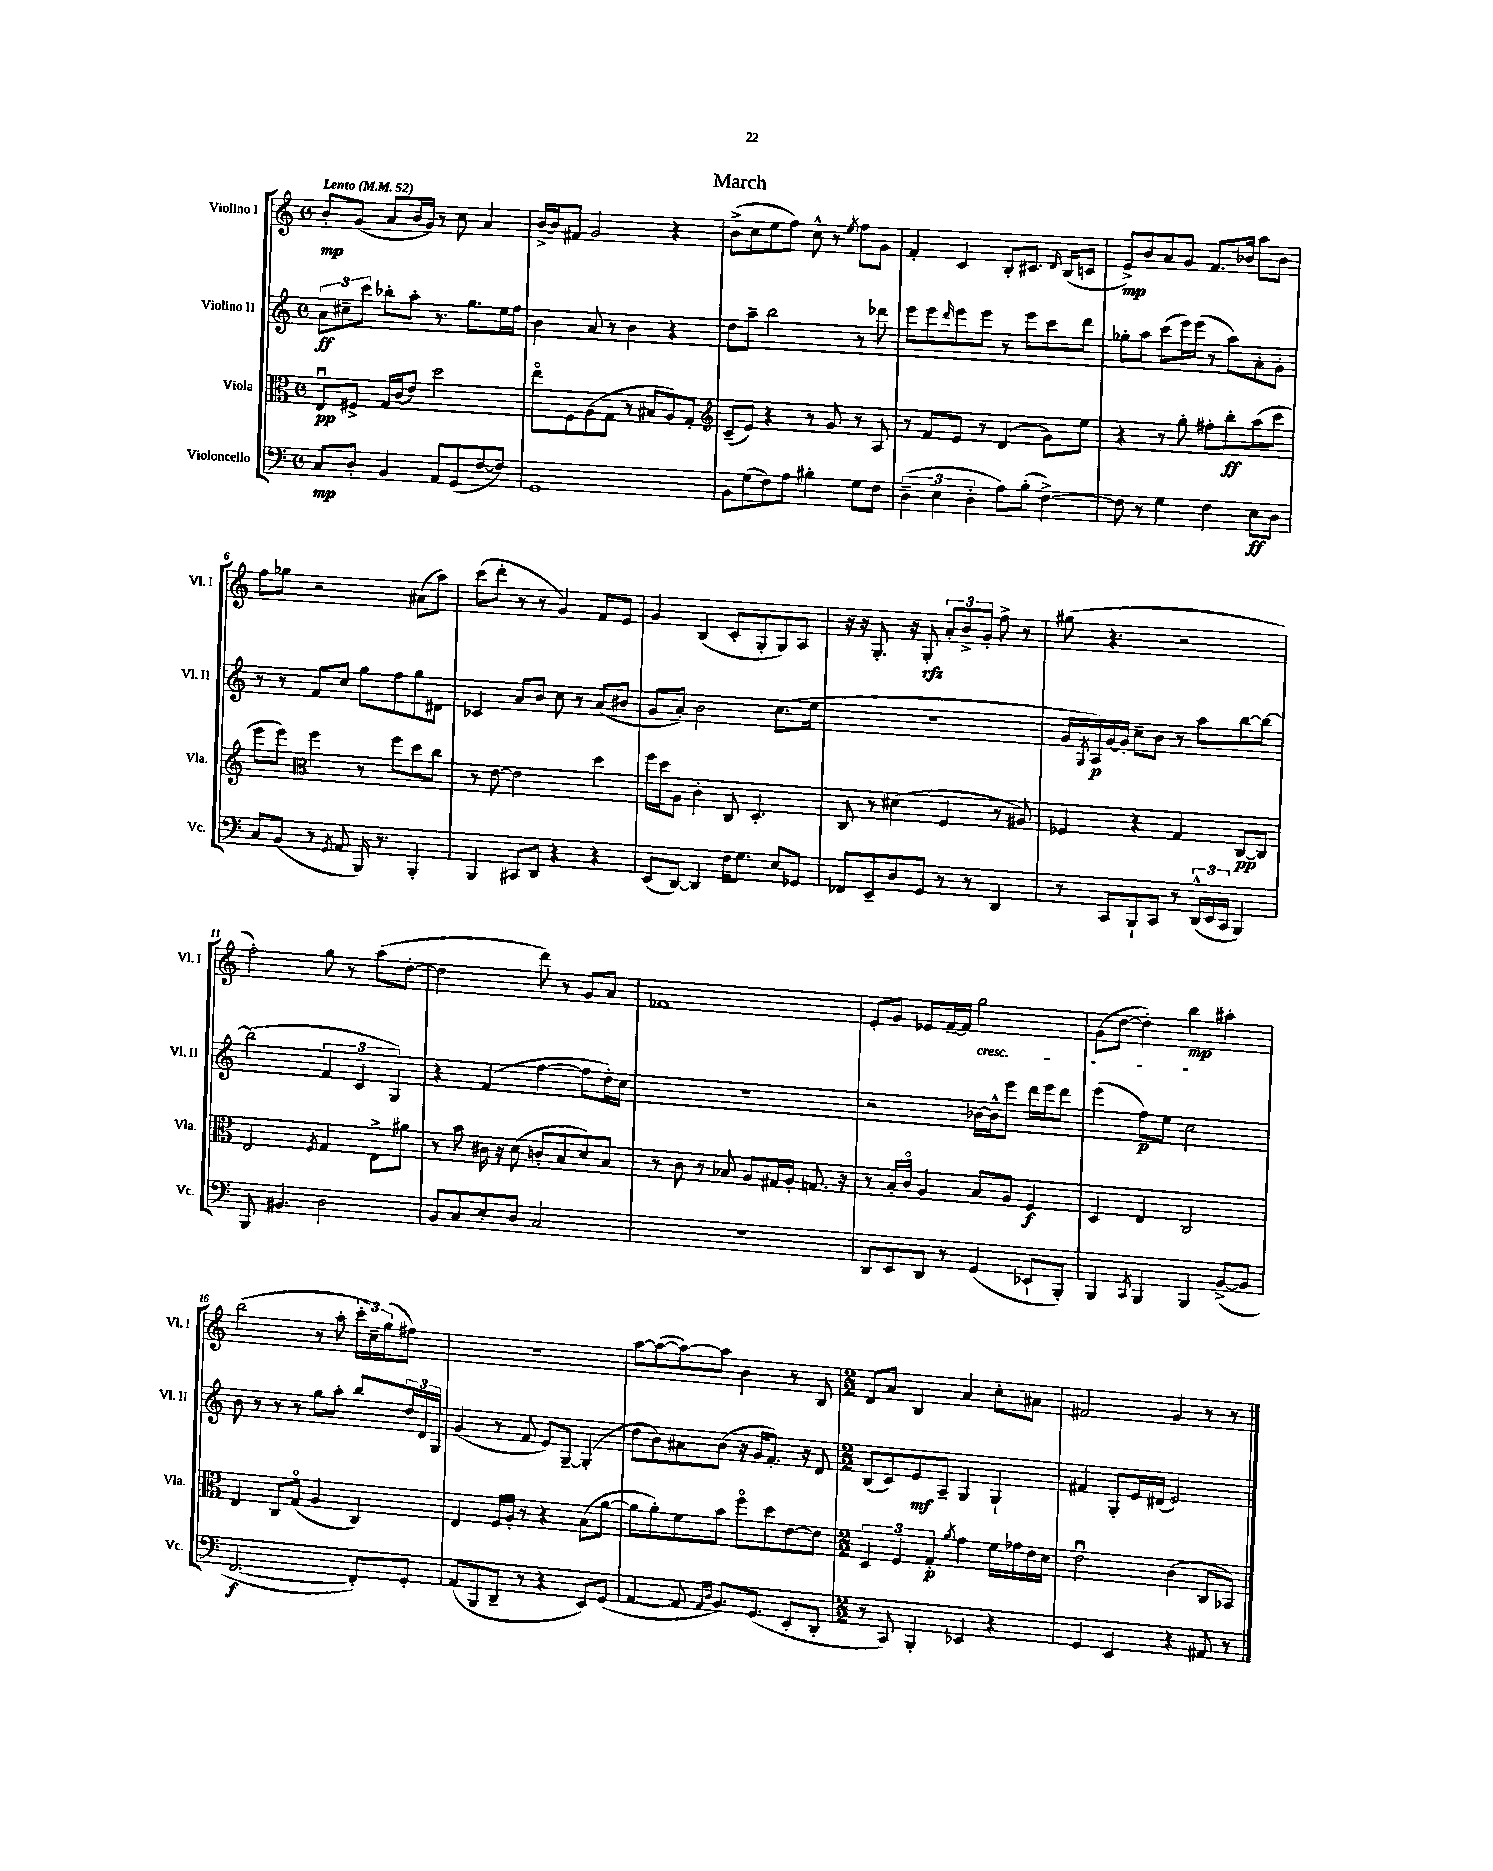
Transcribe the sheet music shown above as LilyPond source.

\header { title = "March" }
<<
\new StaffGroup <<
\new Staff = "s0" \with { instrumentName = "Violino I" shortInstrumentName = "Vl. I" } {
    \clef treble \key c \major \defaultTimeSignature \time 4/4 \tempo "Lento" 4 = 52
    b'8-.\mp g'8( a'8 b'16 g'16) r8 c''8 a'4 |
    b'16~-> b'16 fis'8 g'2 r4 |
    b'8->( c''8 e''8 f''8) c''8-^ r8 \acciaccatura { e''8 } f''8 g'8 |
    f'4-. c'4 b8-. cis'8. \grace { d'16 } b16( c'8 |
    e'8->\mp) b'8 a'8 g'8 f'8. bes'16 a''8 bes'8 |
    f''8 ges''8 r2 ais'8( a''8) |
    c'''8( d'''8-. r8 r8 g'4) f'8 e'8 |
    g'4 b4( c'8-. g8-. g8) a8 |
    r16 r16 g8.-. r16 g8-.\rfz \tuplet 3/2 { a'8-. b'8-> g'8-. } f''8-> r8 |
    gis''8( r4. r2 |
    f''2-.) g''8 r8 a''8( d''8~-. |
    d''2 d'''8) r8 g'8 a'8 |
    fes'1 |
    e'8-. g'8 ees'8 f'16~-- f'16 g''2\cresc |
    g'8( d''8~ d''4-.) b''4\mp\! ais''4-. |
    b''2( r8 a''8-. \tuplet 3/2 { c'''16-. c''16--) g''16( } fis''8) |
    R1 |
    a''8~ a''8~( a''8~) a''8 b'4 r8 b8 |
    \numericTimeSignature \time 2/2 d'8 a'8 b4 a'4 c''8-. ais'8 |
    fis'2 g'4 r8 r8 \bar "|." |
}
\new Staff = "s1" \with { instrumentName = "Violino II" shortInstrumentName = "Vl. II" } {
    \clef treble \key c \major \defaultTimeSignature \time 4/4
    \tuplet 3/2 { a'8\ff cis''8-- c'''8 } bes''8-. a''8-. r8. g''8. e''16 f''16 |
    b'4 a'8 r8 b'4 r4 |
    d''8 a''8-- b''2 r8 des'''8 |
    e'''8 e'''8 \grace { d'''16 } e'''8 e'''8 r8 e'''8 c'''8 d'''8 |
    ges''8-. a''8 c'''8( e'''16) e'''16( r8 a''8) a'8-. g'8-. |
    r8 r8 f'8 c''8 g''8 f''8 g''8 dis'8 |
    ces'4 a'8 b'8 c''8 r8 a'8( bis'8 |
    g'8 a'8-.) b'2 c''8.( e''16 |
    R1 |
    g'16 \acciaccatura { g8 } a16\p) g'16~ g'16-. c''8-- b'8 r8 a''8 b''8~ b''8~ |
    b''2( \tuplet 3/2 { f'4 c'4 g4) } |
    r4 f'4( f''4~ f''8 d''16-.) c''16 |
    R1 |
    r2 bes'16~ bes'16-^ e'''8 d'''16 e'''16 d'''8 |
    e'''4( f''8\p) e''8 c''2 |
    b'8 r8 r8 r8 g''8 a''8-. b''8 \tuplet 3/2 { d''16 d'16 g16 } |
    g'4( r8 f'8 e'8) g8~-- g4-.( |
    d''8 b'8) ais'8 b'8( r16 g'16 f'8.-.) r16 d'8 |
    \numericTimeSignature \time 2/2 b8( c'8) e'8\mf a8-- g4 g4-! |
    fis'4 g8-. e'16 dis'16( e'2) \bar "|." |
}
\new Staff = "s2" \with { instrumentName = "Viola" shortInstrumentName = "Vla." } {
    \clef alto \key c \major \defaultTimeSignature \time 4/4
    e8\downbow\pp fis8-> g16 c'16( e'8) d''2 |
    e''8\flageolet f8 a8( g8 r8 bis8 a8) g8-. |
    \clef treble c'8--( e'8) r4 r8 g'8 r8 a8 |
    r8 f'8 e'8 r8 d'4( g'8) e''8 |
    r4 r8 g''8-. fis''8-. b''8-.\ff a''8( c'''8 |
    e'''8 e'''8) \clef alto f''4 r8 f''8 d''8 c''8 |
    r8 e'8~ e'2 d''4 |
    f''16 d''16 a8 c'4-. c8 d4.-. |
    c8 r8 dis'4( f4 r8 ais8) |
    fes4 r4 g4 c8~\pp c8 |
    e2 \acciaccatura { f8 } g4 e8-> ais'8 |
    r8 b'8 cis'16 r16 d'8( c'8-. b8 d'8) b8 |
    r8 c'8 r8 bes8 a8 gis16 a16-. g8. r16 |
    r8 b16-. c'16\flageolet a4 b8 a8 f4\f |
    d4 e4 c2 |
    e4 c8 g8\flageolet( a4 c4) |
    e4 f16 a16-. r8 r4 b8( a'8~ |
    a'8 a'8-.) f'8 b'8 f''8\flageolet d''8 e'8~ e'8 |
    \numericTimeSignature \time 2/2 \tuplet 3/2 { d4 f4 g4-.\p } \acciaccatura { a'8 } g'4 f'16 ges'16 e'16 d'16 |
    e'2\downbow c'4( c8 bes,8) \bar "|." |
}
\new Staff = "s3" \with { instrumentName = "Violoncello" shortInstrumentName = "Vc." } {
    \clef bass \key c \major \defaultTimeSignature \time 4/4
    c8\mp d8-. b,4 a,8 g,8( f8~ f8) |
    g,1 |
    b,8 g8( f8) a8 bis4-. g8 f8 |
    \tuplet 3/2 { d4--( e4 d4-. } a8) b8-.( f4~->) |
    f8 r8 g4 f4 e8\ff d8 |
    c8 b,8( r8 \acciaccatura { g,8 } a,8 b,,16) r8. b,,4-. |
    b,,4 cis,8 d,8 r4 r4 |
    e,8( d,8~) d,4 f16 g8. e8 ges,8 |
    fes,8 e,8-- d8 g,8 r8 r8 d,4 |
    r8 c,8 b,,8-! c,8 r8 \tuplet 3/2 { d,16-^( e,16 c,16 } b,,4) |
    b,,8 bis,4. d2 |
    b,8 c8 e8-. d8 c2 |
    R1 |
    d,8 e,8 d,8 r8 g,4( ees,8-! b,,8-.) |
    b,,4 \acciaccatura { c,8 } b,,4 b,,4 b,8~->( b,8 |
    f,2.~\f f,8-.) g,8-. |
    a,8( b,,8 d,8-- r8 r4 e,8) g,8( |
    a,4~ a,8 \grace { a,16 d16 } b,8.) g,8.( e,8-. d,8-. |
    \numericTimeSignature \time 2/2 r8 c,8) b,,4-. ees,4 r4 |
    g,4 e,4 r4 ais,8 r8 \bar "|." |
}
>>
>>
